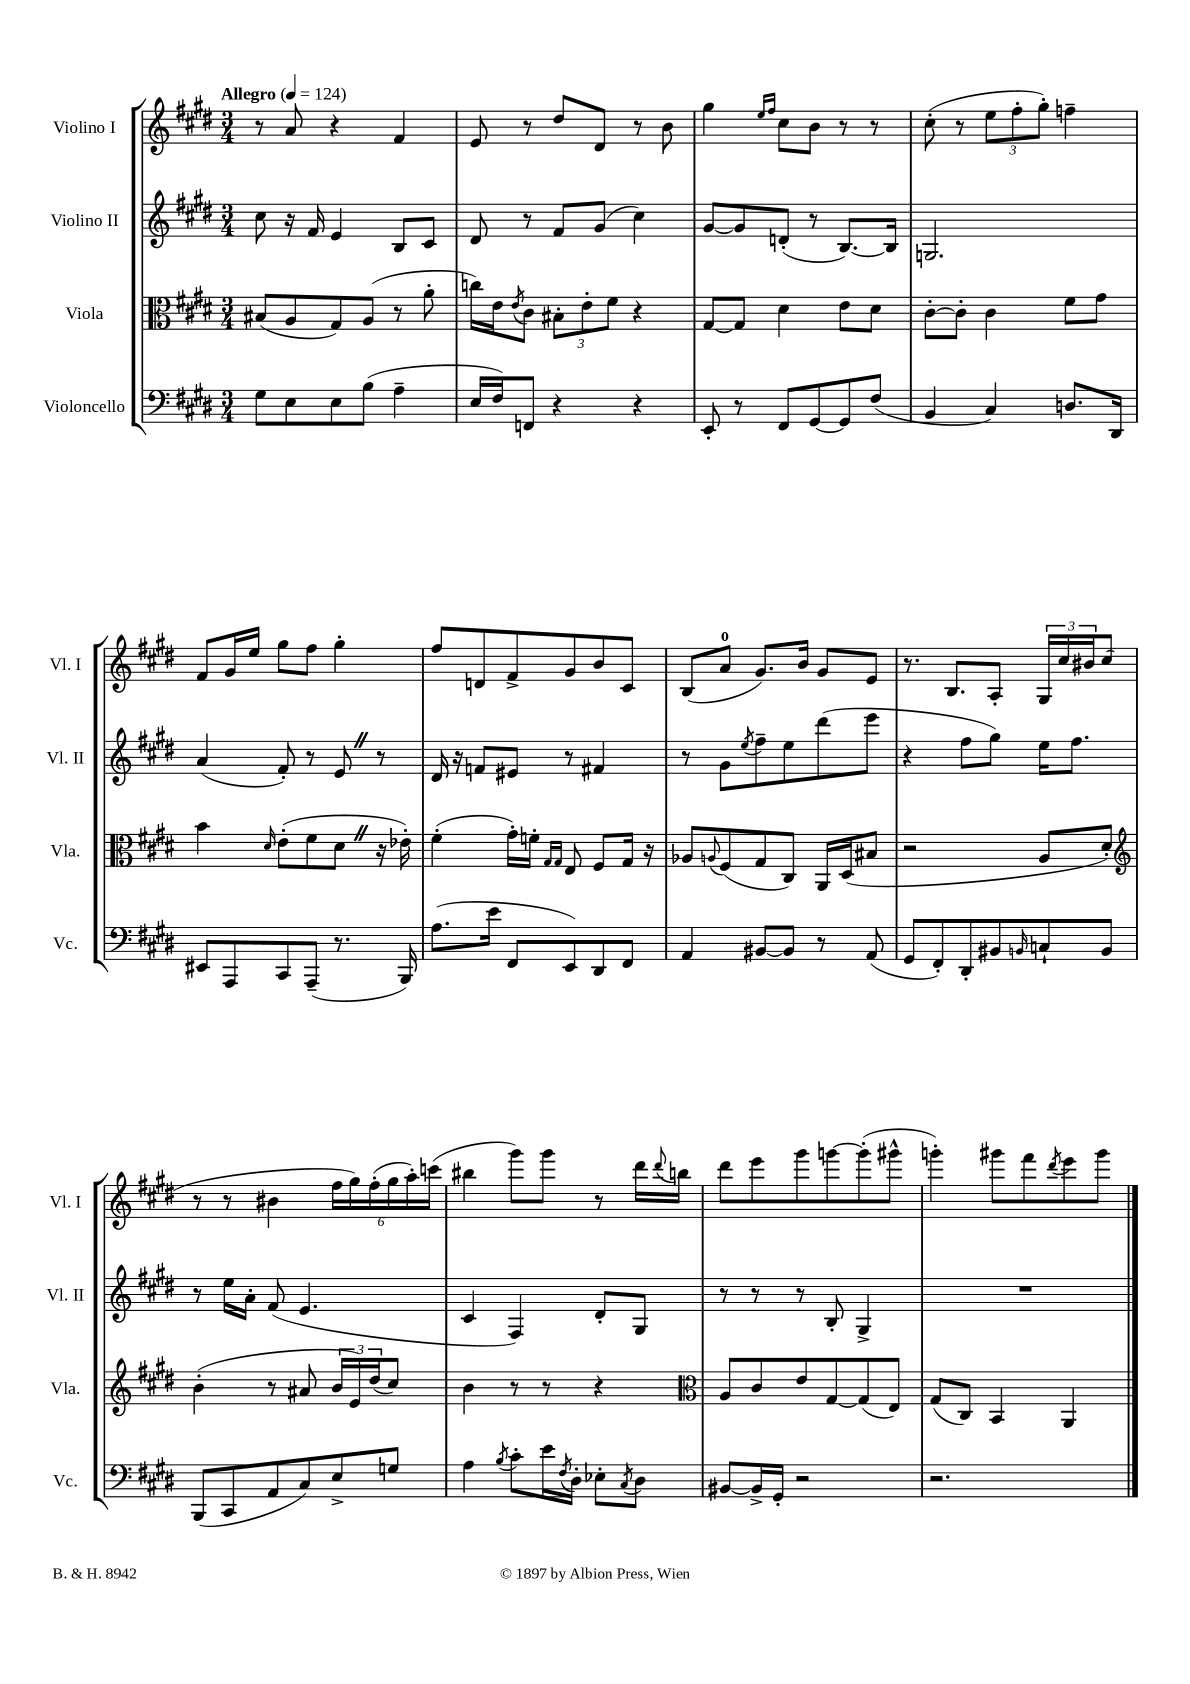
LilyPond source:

<<
\new StaffGroup <<
\new Staff = "s0" \with { instrumentName = "Violino I" shortInstrumentName = "Vl. I" } {
    \clef treble \key e \major \numericTimeSignature \time 3/4 \tempo "Allegro" 4 = 124
    r8 a'8 r4 fis'4 |
    e'8 r8 dis''8 dis'8 r8 b'8 |
    gis''4 \grace { e''16 fis''16 } cis''8 b'8 r8 r8 |
    cis''8-.( r8 \tuplet 3/2 { e''8 fis''8-. gis''8-.) } f''4-- |
    fis'8 gis'16 e''16 gis''8 fis''8 gis''4-. |
    fis''8 d'8 fis'8-> gis'8 b'8 cis'8 |
    b8( a'8-0 gis'8.) b'16 gis'8 e'8 |
    r8. b8. a8-. \tuplet 3/2 { gis16 cis''16 bis'16 } cis''8( |
    r8 r8 bis'4 \tuplet 6/4 { fis''16 gis''16) fis''16-.( gis''16 a''16-.) c'''16( } |
    bis''4 gis'''8) gis'''8 r8 dis'''16 \appoggiatura { dis'''8 } b''16 |
    dis'''8 e'''8 gis'''8 g'''8~ g'''8-.( gis'''8-^ |
    g'''4-.) gis'''8 fis'''8 \acciaccatura { dis'''8 } e'''8 gis'''8 \bar "|." |
}
\new Staff = "s1" \with { instrumentName = "Violino II" shortInstrumentName = "Vl. II" } {
    \clef treble \key e \major \numericTimeSignature \time 3/4
    cis''8 r16 fis'16 e'4 b8 cis'8 |
    dis'8 r8 fis'8 gis'8( cis''4) |
    gis'8~ gis'8 d'8-.( r8 b8.~) b16 |
    g2. |
    a'4( fis'8-.) r8 e'8 \once \override BreathingSign.text = \markup { \musicglyph "scripts.caesura.straight" } \breathe r8 |
    dis'16 r16 f'8 eis'8 r8 fis'4 |
    r8 gis'8 \acciaccatura { e''8 } fis''8-- e''8 dis'''8( e'''8 |
    r4 fis''8 gis''8) e''16 fis''8. |
    r8 e''16 a'16-. fis'8( e'4. |
    cis'4 fis4) dis'8-. gis8 |
    r8 r8 r8 b8-. gis4-> |
    R2. \bar "|." |
}
\new Staff = "s2" \with { instrumentName = "Viola" shortInstrumentName = "Vla." } {
    \clef alto \key e \major \numericTimeSignature \time 3/4
    bis8( a8 gis8) a8( r8 a'8-. |
    c''16) e'16 \acciaccatura { e'8 } cis'8 \tuplet 3/2 { bis8-. e'8-. fis'8 } r4 |
    gis8~ gis8 dis'4 e'8 dis'8 |
    cis'8~-. cis'8-. cis'4 fis'8 gis'8 |
    b'4 \grace { dis'16 } e'8-.( fis'8 dis'8 \once \override BreathingSign.text = \markup { \musicglyph "scripts.caesura.straight" } \breathe r16 ees'16-.) |
    fis'4-.( gis'16-.) f'16-. \grace { gis16 gis16 } e8 fis8 gis16 r16 |
    aes8 \appoggiatura { a8 } fis8( gis8 cis8) a,16 dis16( bis8 |
    r2 a8 dis'8-.) |
    \clef treble b'4-.( r8 ais'8 \tuplet 3/2 { b'16 e'16) dis''16( } cis''8) |
    b'4 r8 r8 r4 |
    \clef alto a8 cis'8 e'8 gis8~ gis8( e8) |
    gis8( cis8) b,4 a,4 \bar "|." |
}
\new Staff = "s3" \with { instrumentName = "Violoncello" shortInstrumentName = "Vc." } {
    \clef bass \key e \major \numericTimeSignature \time 3/4
    gis8 e8 e8 b8( a4-- |
    e16 fis16) f,8 r4 r4 |
    e,8-. r8 fis,8 gis,8~ gis,8 fis8( |
    b,4 cis4) d8. dis,16 |
    eis,8 a,,8 cis,8 a,,8--( r8. b,,16) |
    a8.( e'16 fis,8 e,8) dis,8 fis,8 |
    a,4 bis,8~ bis,8 r8 a,8( |
    gis,8 fis,8-.) dis,8-. bis,8 \grace { b,16 } c8-! b,8 |
    b,,8( cis,8 a,8 cis8) e8-> g8 |
    a4 \acciaccatura { b8 } cis'8-. e'16 \acciaccatura { fis8 } dis16-. ees8-. \acciaccatura { cis8 } dis8 |
    bis,8~ bis,16-> gis,16-. r2 |
    r2. \bar "|." |
}
>>
>>
\layout { \context { \Score \remove "Bar_number_engraver" } }
